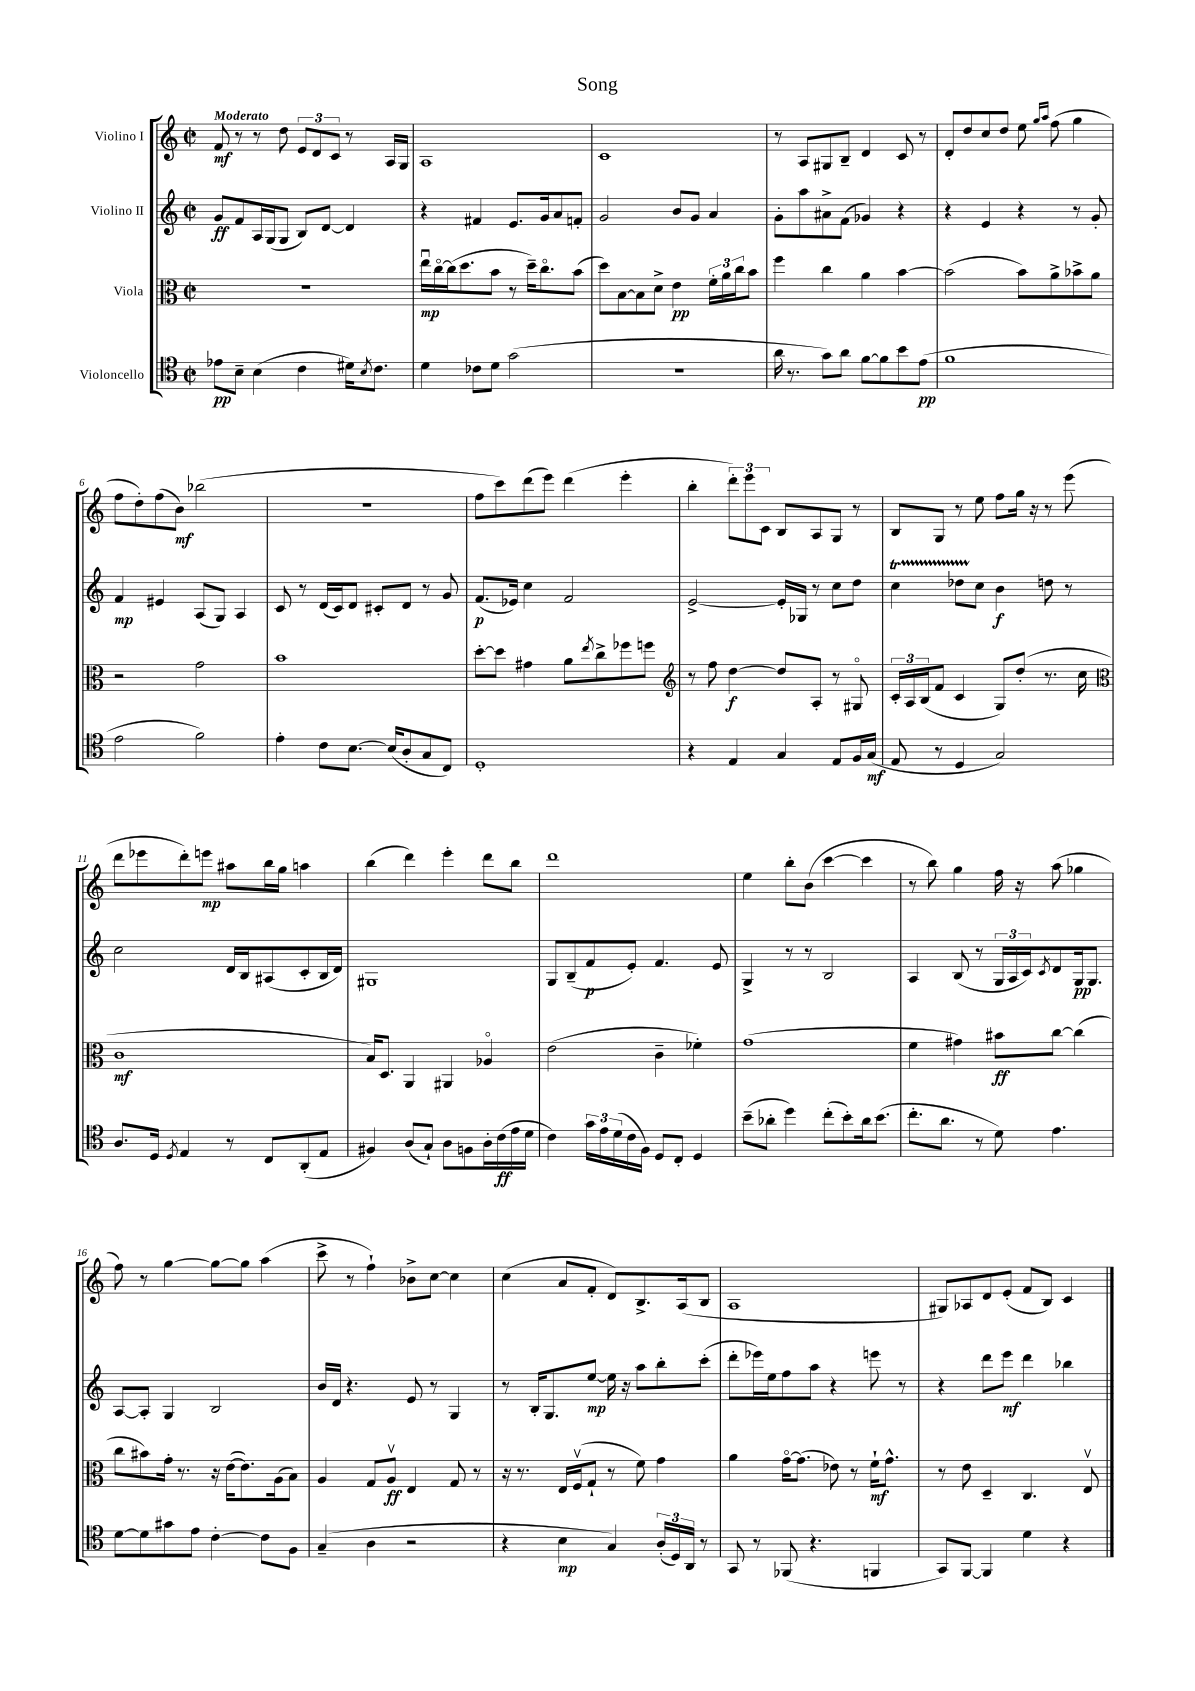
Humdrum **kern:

**kern	**dynam	**kern	**dynam	**kern	**dynam	**kern	**dynam
*part4	*part4	*part3	*part3	*part2	*part2	*part1	*part1
*staff4	*staff4	*staff3	*staff3	*staff2	*staff2	*staff1	*staff1
*I"Violoncello	*	*I"Viola	*	*I"Violino II	*	*I"Violino I	*
*clefC4	*	*clefC3	*	*clefG2	*	*clefG2	*
*k[]	*	*k[]	*	*k[]	*	*k[]	*
*M2/2	*	*M2/2	*	*M2/2	*	*M2/2	*
*met(c|)	*	*met(c|)	*	*met(c|)	*	*met(c|)	*
=1	=1	=1	=1	=1	=1	=1	=1
!	!	!	!	!	!	!LO:TX:a:B:t=Moderato	!
8e-X\L	pp	1r	.	8g/L	ff	8f/	mf
8B~\J	.	.	.	8f/	.	8r	.
(4B\	.	.	.	16A/L	.	8r	.
.	.	.	.	(16G/J	.	.	.
.	.	.	.	8G/J	.	8dd\	.
4c\	.	.	.	8B/L)	.	12e/L	.
.	.	.	.	.	.	12d/	.
.	.	.	.	[8d/J	.	.	.
.	.	.	.	.	.	12c/J	.
16d#X\KL)	.	.	.	4d/]	.	8r	.
8qB/	.	.	.	.	.	.	.
8.c\J	.	.	.	.	.	.	.
.	.	.	.	.	.	16A/LL	.
.	.	.	.	.	.	16G/JJ	.
=2	=2	=2	=2	=2	=2	=2	=2
4d\	.	16eeu\LL	mp	4r	.	1A	.
.	.	[16cc\	.	.	.	.	.
.	.	(16cc\J]	.	.	.	.	.
.	.	8.dd\	.	.	.	.	.
8c-X\L	.	.	.	4f#X/	.	.	.
8d\J	.	8b\J	.	.	.	.	.
(2g\	.	8r	.	8.e/L	.	.	.
.	.	16dd~\KL)	.	.	.	.	.
.	.	8.cc\	.	16g/k	.	.	.
.	.	.	.	8a/	.	.	.
.	.	(8b\J	.	8fn'/J	.	.	.
=3	=3	=3	=3	=3	=3	=3	=3
1r	.	8dd\L)	.	2g/	.	1c	.
.	.	[8B\	.	.	.	.	.
.	.	8B\]	.	.	.	.	.
.	.	8d^\J	.	.	.	.	.
.	.	4e\	pp	8b/L	.	.	.
.	.	.	.	8g/J	.	.	.
.	.	24f'\LL	.	4a/	.	.	.
.	.	24a\	.	.	.	.	.
.	.	24cc\J	.	.	.	.	.
.	.	8b\J	.	.	.	.	.
=4	=4	=4	=4	=4	=4	=4	=4
16a\	.	4ff\	.	8g'\L	.	8r	.
8.r	.	.	.	.	.	.	.
.	.	.	.	8aa\	.	8A/L	.
8g\L)	.	4cc\	.	8a#X^\	.	8G#X/	.
8a\J	.	.	.	(8f\J	.	8B~/J	.
[8f\L	.	4a\	.	4g-X/)	.	4d/	.
8f\]	.	.	.	.	.	.	.
8b\	.	[4b\	.	4r	.	8c/	.
(8e\J	pp	.	.	.	.	8r	.
=5	=5	=5	=5	=5	=5	=5	=5
1f	.	(2b\]	.	4r	.	8d'/L	.
.	.	.	.	.	.	8dd/	.
.	.	.	.	4e/	.	8cc/	.
.	.	.	.	.	.	8dd/J	.
.	.	8b\L)	.	4r	.	8ee\	.
.	.	.	.	.	.	16qqgg/LL	.
.	.	.	.	.	.	16qqaa/JJ	.
.	.	8a^\	.	.	.	(8ff\	.
.	.	8b-X^\	.	8r	.	4gg\	.
.	.	8a\J	.	8g'/	.	.	.
!!LO:LB:g=z
=6	=6	=6	=6	=6	=6	=6	=6
2e\	.	2r	.	4f/	mp	8ff\L	.
.	.	.	.	.	.	8dd'\)	.
.	.	.	.	4e#X/	.	(8ff\	.
.	.	.	.	.	.	8b\J)	mf
2f\)	.	2g\	.	(8A/L	.	(2bb-X\	.
.	.	.	.	8G/J)	.	.	.
.	.	.	.	4A/	.	.	.
=7	=7	=7	=7	=7	=7	=7	=7
4e'\	.	1b	.	8c/	.	1r	.
.	.	.	.	8r	.	.	.
8c\L	.	.	.	(16d/LL	.	.	.
.	.	.	.	16c/J)	.	.	.
[8.B\J	.	.	.	8d/J	.	.	.
.	.	.	.	8c#X'/L	.	.	.
(16B/KL]	.	.	.	.	.	.	.
8A'/	.	.	.	8d/J	.	.	.
8G/	.	.	.	8r	.	.	.
8C/J)	.	.	.	8g/	.	.	.
=8	=8	=8	=8	=8	=8	=8	=8
1D'	.	[8dd'\L	.	(8.f/L	p	8ff\L	.
.	.	8dd\J]	.	.	.	8ccc\)	.
.	.	.	.	16e-X/Jk)	.	.	.
.	.	4g#X\	.	4cc\	.	(8ddd\	.
.	.	.	.	.	.	8eee\J)	.
.	.	8a\L	.	2f/	.	(4ddd\	.
.	.	8qee/	.	.	.	.	.
.	.	8cc^\	.	.	.	.	.
.	.	8ff-X\	.	.	.	4eee'\	.
.	.	8ffn\J	.	.	.	.	.
=9	=9	=9	=9	=9	=9	=9	=9
*	*	*clefG2	*	*	*	*	*
4r	.	8r	.	[2e^/	.	4bb'\	.
.	.	8ff\	.	.	.	.	.
4E/	.	[4dd\	f	.	.	12ddd'\L)	.
.	.	.	.	.	.	12eee\	.
.	.	.	.	.	.	12c\J	.
4G/	.	8dd/L]	.	16e'/LL]	.	8B/L	.
.	.	.	.	16G-X/JJ	.	.	.
.	.	8A'/J	.	8r	.	8A/	.
8E/L	.	8r	.	8cc\L	.	8G/J	.
16F/L	.	8G#X/	.	8dd\J	.	8r	.
(16G/JJ	mf	.	.	.	.	.	.
=10	=10	=10	=10	=10	=10	=10	=10
8E/	.	24c'/LL	.	4ccT\	.	8B/L	.
.	.	24A/	.	.	.	.	.
.	.	(24B/J	.	.	.	.	.
8r	.	8f/J	.	.	.	8G/J	.
4D/	.	4c/	.	8dd-XTTT\L	.	8r	.
.	.	.	.	8cc\J	.	8ee\	.
2G/)	.	8G/L)	.	4b\	f	8ff\L	.
.	.	(8dd'/J	.	.	.	16gg\Jk	.
.	.	.	.	.	.	16r	.
.	.	8.r	.	8ddn\	.	8r	.
.	.	.	.	8r	.	(8eee\	.
.	.	16cc\	.	.	.	.	.
!!LO:LB:g=z
=11	=11	=11	=11	=11	=11	=11	=11
*	*	*clefC3	*	*	*	*	*
8.A/L	.	1c	mf	2cc\	.	8ddd\L	.
.	.	.	.	.	.	8eee-X\	.
16D/Jk	.	.	.	.	.	.	.
8qD/	.	.	.	.	.	.	.
4E/	.	.	.	.	.	8ddd'\)	.
.	.	.	.	.	.	8eeen\J	mp
8r	.	.	.	16d/LL	.	8aa#X\L	.
.	.	.	.	16B/J	.	.	.
8C/L	.	.	.	(8A#X/	.	16bb\L	.
.	.	.	.	.	.	16gg\JJ	.
(8AA'/	.	.	.	8c'/	.	4aan\	.
8E/J	.	.	.	16B/L	.	.	.
.	.	.	.	16d/JJ)	.	.	.
=12	=12	=12	=12	=12	=12	=12	=12
4F#X/)	.	16B/KL)	.	1G#X	.	(4bb\	.
.	.	8.D/J	.	.	.	.	.
(8A/L	.	4AA/	.	.	.	4ddd\)	.
8G`/J)	.	.	.	.	.	.	.
8A\L	.	4AA#X/	.	.	.	4eee'\	.
8Fn\	.	.	.	.	.	.	.
16A'\L	.	4A-X/	.	.	.	8ddd\L	.
(16c\	ff	.	.	.	.	.	.
16e\	.	.	.	.	.	8bb\J	.
16d\JJ	.	.	.	.	.	.	.
=13	=13	=13	=13	=13	=13	=13	=13
4c\)	.	(2e\	.	8G/L	.	1ddd	.
.	.	.	.	(8B~/	.	.	.
24g\LL	.	.	.	8f/	p	.	.
24e\	.	.	.	.	.	.	.
(24d\	.	.	.	.	.	.	.
16c\	.	.	.	8e'/J)	.	.	.
16F\JJ)	.	.	.	.	.	.	.
8D/L	.	4c~\	.	4.f/	.	.	.
8C'/J	.	.	.	.	.	.	.
4D/	.	4f-X'\)	.	.	.	.	.
.	.	.	.	8e/	.	.	.
=14	=14	=14	=14	=14	=14	=14	=14
(8b~\L	.	(1g	.	4G^/	.	4ee\	.
8a-X'\J	.	.	.	.	.	.	.
4dd\)	.	.	.	8r	.	8bb'\L	.
.	.	.	.	8r	.	(8b\J	.
(8cc'\L	.	.	.	2B/	.	[4ccc\	.
8b'\)	.	.	.	.	.	.	.
16a-\k	.	.	.	.	.	4ccc\]	.
(8.b\J	.	.	.	.	.	.	.
=15	=15	=15	=15	=15	=15	=15	=15
8.cc'\L	.	4f\	.	4A/	.	8r	.
.	.	.	.	.	.	8bb\)	.
8.a\J	.	.	.	.	.	.	.
.	.	4g#X\)	.	(8B/	.	4gg\	.
8r	.	.	.	8r	.	.	.
8d\)	.	8b#X\L	ff	24G/LL	.	16ff\	.
.	.	.	.	24A/	.	.	.
.	.	.	.	.	.	16r	.
.	.	.	.	24c/J)	.	.	.
.	.	.	.	8qc/	.	.	.
4.e\	.	[8cc\J	.	8d/	.	(8aa\	.
.	.	(4cc\]	.	16G/k	pp	4gg-X\	.
.	.	.	.	8.G/J	.	.	.
!!LO:LB:g=z
=16	=16	=16	=16	=16	=16	=16	=16
[8d\L	.	8cc\L	.	[8A/L	.	8ff\)	.
8d\]	.	8b#X\)	.	8A'/J]	.	8r	.
8g#X\	.	16g'\Jk	.	4G/	.	[4gg\	.
.	.	8.r	.	.	.	.	.
8e\J	.	.	.	.	.	.	.
[4c'\	.	16r	.	2B/	.	8gg\L_	.
.	.	([16e\KL	.	.	.	.	.
.	.	8.e\])	.	.	.	8gg\J]	.
8c\L]	.	.	.	.	.	(4aa\	.
.	.	(16A\k	.	.	.	.	.
8F\J	.	8B\J)	.	.	.	.	.
=17	=17	=17	=17	=17	=17	=17	=17
(4G~/	.	4A/	.	16b/LL	.	8ccc^\	.
.	.	.	.	16d/JJ	.	.	.
.	.	.	.	4.r	.	8r	.
4A\	.	8G/L	.	.	.	4ff`\)	.
.	.	8Av/J	ff	.	.	.	.
2r	.	4E/	.	8e/	.	8b-X^\L	.
.	.	.	.	8r	.	[8cc\J	.
.	.	8G/	.	4G/	.	4cc\]	.
.	.	8r	.	.	.	.	.
=18	=18	=18	=18	=18	=18	=18	=18
4r	.	16r	.	8r	.	(4cc\	.
.	.	8.r	.	.	.	.	.
.	.	.	.	16B'/KL	.	.	.
.	.	.	.	8.G/	.	.	.
4B\	mp	16E/LL	.	.	.	8a/L	.
.	.	(16Fv/J	.	.	.	.	.
.	.	8G`/J	.	[8ee/J	mp	8f'/J	.
4G/)	.	8r	.	16ee\]	.	8d/L)	.
.	.	.	.	16r	.	.	.
.	.	8f\)	.	8aa\L	.	8.B^/	.
(24A'/LL	.	4g\	.	8bb'\	.	.	.
24D/)	.	.	.	.	.	.	.
.	.	.	.	.	.	(16A/k	.
24AA/JJ	.	.	.	.	.	.	.
8r	.	.	.	(8ccc'\J	.	8B/J	.
=19	=19	=19	=19	=19	=19	=19	=19
8GG/	.	4a\	.	8ddd'\L	.	1A	.
8r	.	.	.	16eee-X\L)	.	.	.
.	.	.	.	16ee\J	.	.	.
(8FF-X/	.	[16g\KL	.	8ff\	.	.	.
.	.	(8.g\J]	.	.	.	.	.
4.r	.	.	.	8aa\J	.	.	.
.	.	8e-X\)	.	4r	.	.	.
.	.	8r	.	.	.	.	.
4FFn/	.	16f`\KL	mf	8eeen\	.	.	.
.	.	8.g^^\J	.	.	.	.	.
.	.	.	.	8r	.	.	.
=20	=20	=20	=20	=20	=20	=20	=20
8GG/L)	.	8r	.	4r	.	8G#X/L)	.
[8FF/J	.	8e\	.	.	.	8A-X/	.
4FF/]	.	4D~/	.	8ddd\L	.	8d/	.
.	.	.	.	8eee\J	mf	(8e'/J	.
4d\	.	4.C/	.	4ddd\	.	8f/L	.
.	.	.	.	.	.	8B/J)	.
4r	.	.	.	4bb-X\	.	4c/	.
.	.	8Ev/	.	.	.	.	.
==	==	==	==	==	==	==	==
*-	*-	*-	*-	*-	*-	*-	*-
